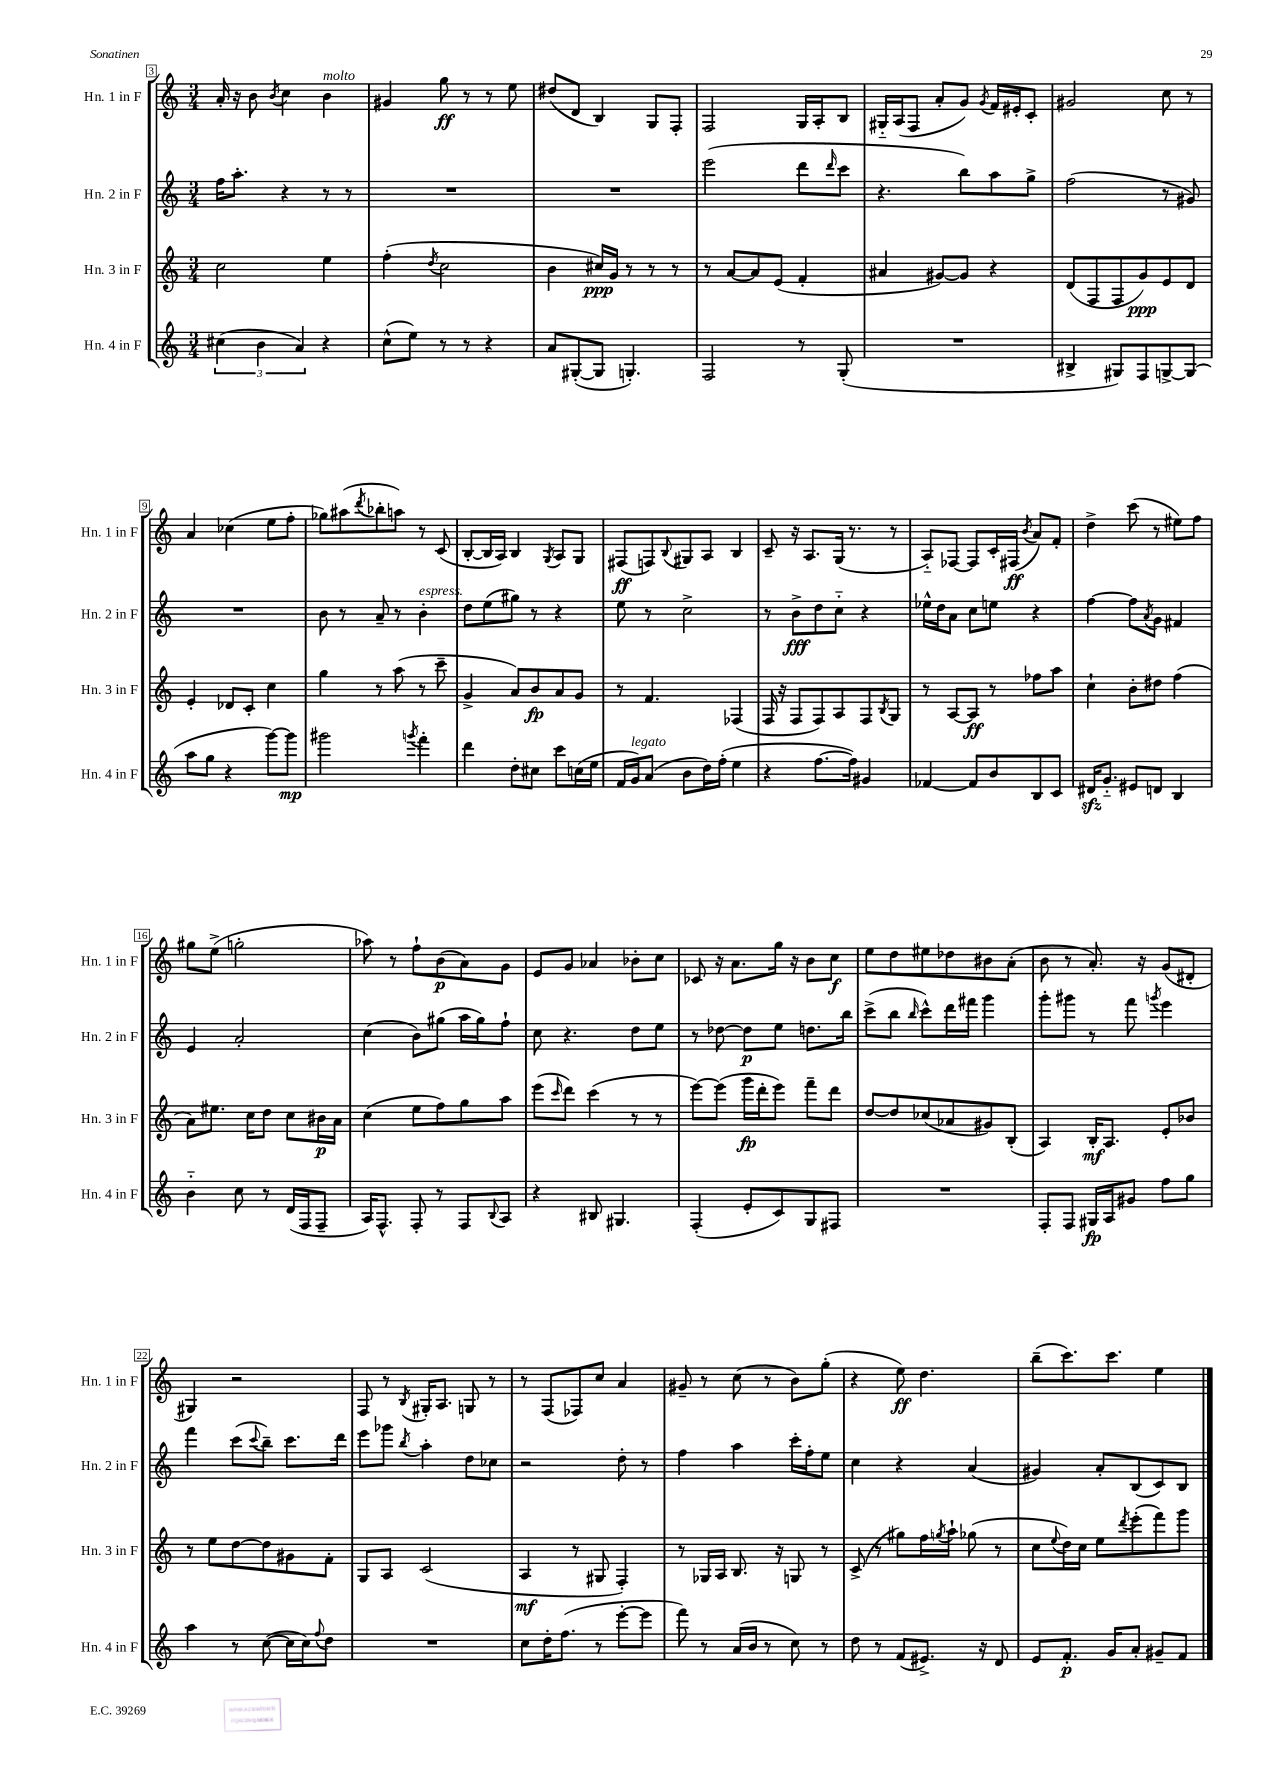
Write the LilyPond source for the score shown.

<<
\new StaffGroup <<
\new Staff = "s0" \with { instrumentName = "Hn. 1 in F" shortInstrumentName = "Hn. 1 in F" } {
    \clef treble \key c \major \numericTimeSignature \time 3/4
    a'16-. r16 b'8 \acciaccatura { b'8 } c''4 b'4^\markup { \italic "molto" } |
    gis'4 g''8\ff r8 r8 e''8 |
    dis''8( d'8 b4) g8 f8-. |
    f2 g16 a16-. b8 |
    gis16-_ a16( f8 a'8-. g'8) \acciaccatura { g'8 } f'16 eis'16-. c'8-. |
    gis'2 c''8 r8 |
    a'4 ces''4( e''8 f''8-. |
    ges''8) ais''8( \acciaccatura { d'''8 } bes''8-. a''8) r8 c'8( |
    b8~-. b16 a16) b4 \acciaccatura { g8 } a8 g8 |
    fis8\ff( f8) \appoggiatura { b8 } gis8 a8 b4 |
    c'8-- r16 a8. g16( r8. r8 |
    a8-_) fes8~ fes8 c'16-. fis16\ff( \acciaccatura { b'8 } a'8) f'8-. |
    d''4-> c'''8( r8 eis''8) f''8 |
    gis''8 e''8->( g''2-. |
    aes''8) r8 f''8-! b'8\p( a'8) g'8 |
    e'8 g'8 aes'4 bes'8-. c''8 |
    ces'8 r16 a'8. g''16 r16 b'8 c''8\f |
    e''8 d''8 eis''8 des''8 bis'8 a'8-.( |
    b'8 r8 a'8.-.) r16 g'8( dis'8-. |
    gis4) r2 |
    f8 r8 \acciaccatura { b8 } gis16-. a8. g8 r8 |
    r8 f8( fes8) c''8 a'4 |
    gis'8-- r8 c''8( r8 b'8) g''8-.( |
    r4 e''8\ff) d''4. |
    b''8--( c'''8.) c'''8. e''4 \bar "|." |
}
\new Staff = "s1" \with { instrumentName = "Hn. 2 in F" shortInstrumentName = "Hn. 2 in F" } {
    \clef treble \key c \major \numericTimeSignature \time 3/4
    f''16 a''8.-. r4 r8 r8 |
    R2. |
    R2. |
    e'''2( d'''8 \grace { d'''16 } c'''8 |
    r4. b''8) a''8 g''8-> |
    f''2( r8 gis'8) |
    R2. |
    b'8 r8 a'8-- r8 b'4-.^\markup { \italic "espress." } |
    d''8 e''8( gis''8) r8 r4 |
    e''8 r8 c''2-> |
    r8 b'8->\fff d''8 c''8-_ r4 |
    ees''16-^ d''16 a'8 c''8 e''8 r4 |
    f''4~ f''8 \acciaccatura { a'8 } g'8 fis'4 |
    e'4 a'2-. |
    c''4( b'8) gis''8( a''16 gis''16) f''8-! |
    c''8 r4. d''8 e''8 |
    r8 des''8~ des''8\p e''8 d''8. b''16 |
    c'''8->( b''8 \grace { b''16 } c'''8-^) d'''16 fis'''16 g'''4 |
    g'''8-. gis'''8 r8 f'''8 \acciaccatura { g'''8 } e'''4 |
    f'''4 c'''8( \appoggiatura { c'''8 } b''8--) c'''8. d'''16 |
    e'''8 ges'''8 \acciaccatura { b''8 } a''4-. d''8 ces''8 |
    r2 d''8-. r8 |
    f''4 a''4 c'''16-. f''16-. e''8 |
    c''4 r4 a'4( |
    gis'4) a'8-. b8( c'8) b8 \bar "|." |
}
\new Staff = "s2" \with { instrumentName = "Hn. 3 in F" shortInstrumentName = "Hn. 3 in F" } {
    \clef treble \key c \major \numericTimeSignature \time 3/4
    c''2 e''4 |
    f''4-.( \acciaccatura { d''8 } c''2 |
    b'4 cis''16\ppp) g'16 r8 r8 r8 |
    r8 a'8~ a'8 e'8( f'4-. |
    ais'4 gis'8~) gis'8 r4 |
    d'8( f8 f8 g'8\ppp) e'8 d'8 |
    e'4-. des'8 c'8-. c''4 |
    g''4 r8 a''8( r8 c'''8-- |
    g'4-> a'8) b'8\fp a'8 g'8 |
    r8 f'4. fes4( |
    f16 r16 f8 f8) a8 f8 \acciaccatura { b8 } g8 |
    r8 a8~ a8\ff r8 fes''8 a''8 |
    c''4-! b'8-. dis''8 f''4( |
    a'8) eis''8. c''16 d''8 c''8 bis'16\p a'16 |
    c''4( e''8 f''8) g''8 a''8 |
    e'''8( \grace { c'''16 } d'''8) c'''4( r8 r8 |
    e'''8~) e'''8( g'''16\fp d'''16-. e'''8) f'''8-- d'''8 |
    d''8~ d''8 ces''8( aes'8 gis'8) b8-.( |
    a4) b16-.\mf a8. e'8-. bes'8 |
    r8 e''8 d''8~ d''8 gis'8 f'8-. |
    g8 a8 c'2( |
    a4\mf r8 gis8 f4-.) |
    r8 ges16 a16 b8. r16 g8 r8 |
    c'8->( r8 gis''8) f''16 \acciaccatura { g''8 } a''16-! ges''8( r8 |
    c''8 \appoggiatura { e''8 } d''16) c''16 e''8 \acciaccatura { d'''8 } e'''8-.( f'''8) g'''8 \bar "|." |
}
\new Staff = "s3" \with { instrumentName = "Hn. 4 in F" shortInstrumentName = "Hn. 4 in F" } {
    \clef treble \key c \major \numericTimeSignature \time 3/4
    \tuplet 3/2 { cis''4( b'4 a'4) } r4 |
    c''8-^( e''8) r8 r8 r4 |
    a'8 gis8~-.( gis8 g4.-.) |
    f2 r8 g8-.( |
    R2. |
    bis4-> gis8) f8 g8~-> g8( |
    a''8 g''8 r4 g'''8~) g'''8\mp |
    gis'''2 \acciaccatura { g'''8 } f'''4-. |
    d'''4 d''8-. cis''8 c'''8 c''16( e''16 |
    f'16 g'16^\markup { \italic "legato" }) a'8( b'8 d''16) f''16-.( e''4 |
    r4 f''8.~ f''16) gis'4 |
    fes'4~ fes'8 b'8 b8 c'8 |
    dis'16\sfz g'8.-_ eis'8 d'8 b4 |
    b'4-_ c''8 r8 d'16( f16 f8-- |
    a16) f8.-^ f8-. r8 f8 \appoggiatura { b8 } a8 |
    r4 bis8 gis4. |
    f4-.( e'8-. c'8) g8 fis8 |
    R2. |
    f8-. f8 gis16\fp a16 gis'8 f''8 g''8 |
    a''4 r8 c''8~( c''16 c''16) \appoggiatura { f''8 } d''8 |
    R2. |
    c''8 d''16-. f''8.( r8 e'''8~-. e'''8 |
    f'''8) r8 a'16( b'16 r8 c''8) r8 |
    d''8 r8 f'8( eis'8.->) r16 d'8 |
    e'8 f'8.-.\p g'16 a'8-. gis'8-- f'8 \bar "|." |
}
>>
>>
\layout { \context { \Score currentBarNumber = #3 \override BarNumber.stencil = #(make-stencil-boxer 0.1 0.3 ly:text-interface::print) } }
